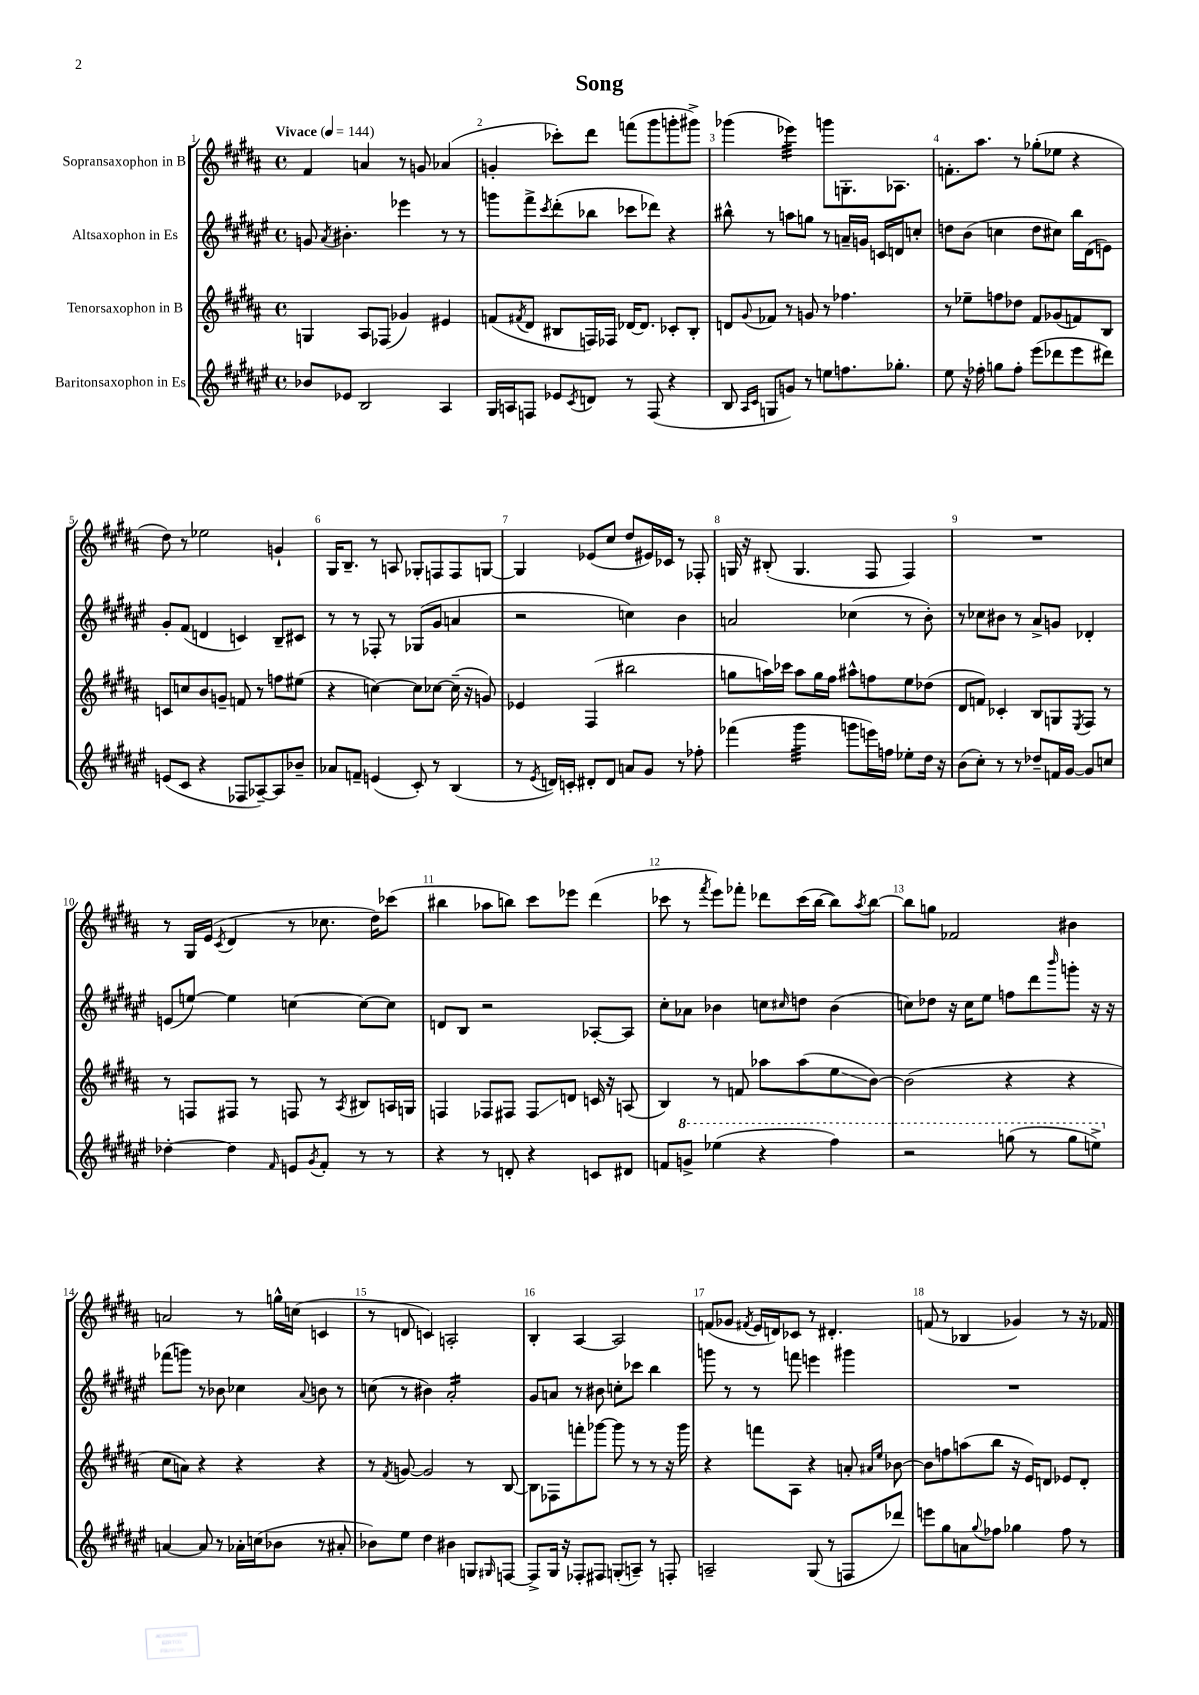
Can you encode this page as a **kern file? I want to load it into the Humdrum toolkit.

**kern	**kern	**kern	**kern
*staff4	*staff3	*staff2	*staff1
*clefG2	*clefG2	*clefG2	*clefG2
*k[f#c#g#d#a#e#]	*k[f#c#g#d#a#]	*k[f#c#g#d#a#e#]	*k[f#c#g#d#a#]
*M4/4	*M4/4	*M4/4	*M4/4
*met(c)	*met(c)	*met(c)	*met(c)
*MM144	*MM144	*MM144	*MM144
8b-	4G	8g	4f#
.	.	8qa#	.
8e-	.	4.b#'	.
2B	8A#	.	4a
.	(8F-	.	.
.	4g-)	4eee-	8r
.	.	.	8g
4A#	4e#	8r	(4a-
.	.	8r	.
=	=	=	=
16G#	(8f	8ggg	4g'
16A	.	.	.
.	8qf#	.	.
8F	8d#	8fff#^	.
.	.	8qccc#	.
8e-	8B#	(8ddd#'	8ccc-')
8qc#	.	.	.
8d	16F)	8bb-	8ddd#
.	16F-	.	.
8r	[16d-	8ccc-	(8fff
.	8.d-]	.	.
(8F	.	8ddd-)	8ggg#
4r	8c-'	4r	8ggg'
.	8B#'	.	8ggg#^)
=	=	=	=
8B	8d	8bb#^^	(4ggg-
16qqA#	.	.	.
16qqc#	8qqg#	.	.
8G	8f-	8r	.
8g)	8r	8aa	4eee-)
8r	8g	8gg	.
8ee	8r	8r	8ggg
8.ff	4.ff-	16a~	8.G'
.	.	16g	.
.	.	16c	.
8.gg-'	.	16d	8.A-
.	.	8cc'	.
=	=	=	=
8ee#	8r	8dd	8.f'
16r	8ee-~	(8b	.
16ff-'	.	.	8.aa#
8gg	8ff	4cc	.
8ff-'	8dd-	.	8r
(8eee#	8f#	8dd	(8gg-'
8ddd-	(8g-	8cc#)	8ee-
8eee#	8f)	16bb	4r
.	.	(16d#	.
8ddd#)	8B	8e)	.
=	=	=	=
(8e	8c	8g#'	8dd#)
8c#	8cc	(8f#	8r
4r	8b	4d	2ee-
.	8g~	.	.
8F-	8f	4c)	.
[8A-~)	8r	.	.
8A-]	8ff	8B~	4g`
8b-~	(8ee#	8c#	.
=	=	=	=
8a-	4r	8r	16G#
.	.	.	8.B~
8f~	.	8r	.
(4e	[4cc)	8F-'	8r
.	.	8r	8A
8c#')	8cc]	(8G-	8G-'
8r	[8cc-	8g#	8F
(4B	(16cc-~]	4a	8F
.	16r	.	.
.	8g)	.	[8G
=	=	=	=
8r	4e-	2r	4G]
8qe#	.	.	.
16d)	.	.	.
16c'	.	.	.
8d#'	(4F#	.	(8e-
8d#	.	.	8cc#
8a	2bb#	4cc)	8dd#
8g#	.	.	16e#)
.	.	.	16c-
8r	.	4b	8r
8ff-'	.	.	8F-'
=	=	=	=
(4fff-	8gg	2a	16G
.	.	.	16r
.	16aa)	.	(8B#'
.	16ccc-	.	.
4ggg#	8aa	.	4.G
.	16gg	.	.
.	16ff#	.	.
8ggg	8aa#^^	(4cc-	.
16eee)	8ff	.	8F#
16ff	.	.	.
8ee-'	8ee	8r	4F#)
16dd#	(8dd-	8b')	.
16r	.	.	.
=	=	=	=
(8b	8d#	8r	1r
8cc#')	8f)	8cc-	.
8r	4c-'	8b#	.
8r	.	8r	.
8dd-~	8B	8a#^	.
16f	8G	8g	.
[16g#	.	.	.
.	8qE	.	.
8g#]	8F#	4d-'	.
8cc	8r	.	.
=	=	=	=
[4dd-'	8r	(8e	8r
.	8F	[8ee)	16G#
.	.	.	(16e
.	.	.	8qc#
4dd-]	8F#	4ee]	4d#
.	8r	.	.
16qqf#	.	.	.
8e	8F	[4cc	8r
8qg#	.	.	.
8f#'	8r	.	8.cc-
.	8qA#	.	.
8r	8B#	8cc_	.
.	.	.	16dd#)
8r	16A	8cc]	(8ccc-
.	16G	.	.
=	=	=	=
4r	4F	8d	4bb#
.	.	8B	.
8r	8F-	2r	8aa-
8d'	8F#	.	8bb)
4r	8F#	.	8ccc#
.	8d	.	8eee-
8c	16c	[8A-'	(4ddd#
.	16r	.	.
8d#	(8A	8A-]	.
=	=	=	=
8f	4B)	8cc#'	8ccc-
8gg^	.	8a-	8r
.	.	.	8qfff#
(4eee-	8r	4b-	8eee)
.	8f	.	8fff-'
4r	8aa-	8cc	8ddd-
.	.	16qqcc#	.
.	(8aa-	8dd	(16ccc-
.	.	.	[16bb
4fff#)	8ee	(4b-	8bb])
.	.	.	8qaa#
.	[8b)	.	[8bb
=	=	=	=
2r	(2b]	8cc)	8bb]
.	.	8dd-	8gg
.	.	16r	2f-
.	.	16cc	.
.	.	8ee#	.
(8ggg	4r	8ff	.
8r	.	8ddd#	.
.	.	16qqbbb	.
8ggg	4r	8ggg'	4b#
8eee^)	.	16r	.
.	.	16r	.
=	=	=	=
[4a	8cc#	(8fff-	2a
.	8a)	8ggg)	.
8a]	4r	8r	.
8r	.	8b-	.
16a-'	4r	4cc-	8r
(16cc	.	.	.
8b-	.	.	16gg^^
.	.	.	(16cc
.	.	8qqa#	.
8r	4r	8b	4c
8a#'	.	8r	.
=	=	=	=
8b-)	8r	(8cc	8r
.	8qf#	.	.
8ee#	[8g	8r	8d
4dd#	2g]	4b#)	4c)
4b#	.	2a#'	2A'
8G	8r	.	.
16qqG#	.	.	.
[8F	[8B	.	.
=	=	=	=
8F^]	8B]	8g#	4B'
16G#	8F-	8a	.
16r	.	.	.
8F-'	8fff'	8r	[4A#
8F#	[8ggg-	8b#	.
(8G'	8ggg-]	8cc'	2A#]
8A~)	8r	8ccc-	.
8r	8r	4bb	.
8F'	16r	.	.
.	16ggg-	.	.
=	=	=	=
2A~	4r	8ggg	(8f
.	.	8r	8g-
.	.	.	8qf#
.	8fff	8r	16e
.	.	.	16d)
.	8A#	8fff	8c-
(8G#	4r	4eee	8r
8r	.	.	4.d#'
8F	8a'	4ggg#	.
.	16qqa#	.	.
.	16qqee	.	.
8ddd-)	[8b-	.	.
=	=	=	=
8eee	8b-]	1r	(8f
8gg#	8ff	.	8r
8a	(8aa	.	4B-
8qqgg#	.	.	.
8ff-	8bb	.	.
4gg-	16r	.	4g-)
.	16e)	.	.
.	8d	.	.
8ff-	8e-	.	8r
8r	8d'	.	16r
.	.	.	16f-
==	==	==	==
*-	*-	*-	*-
